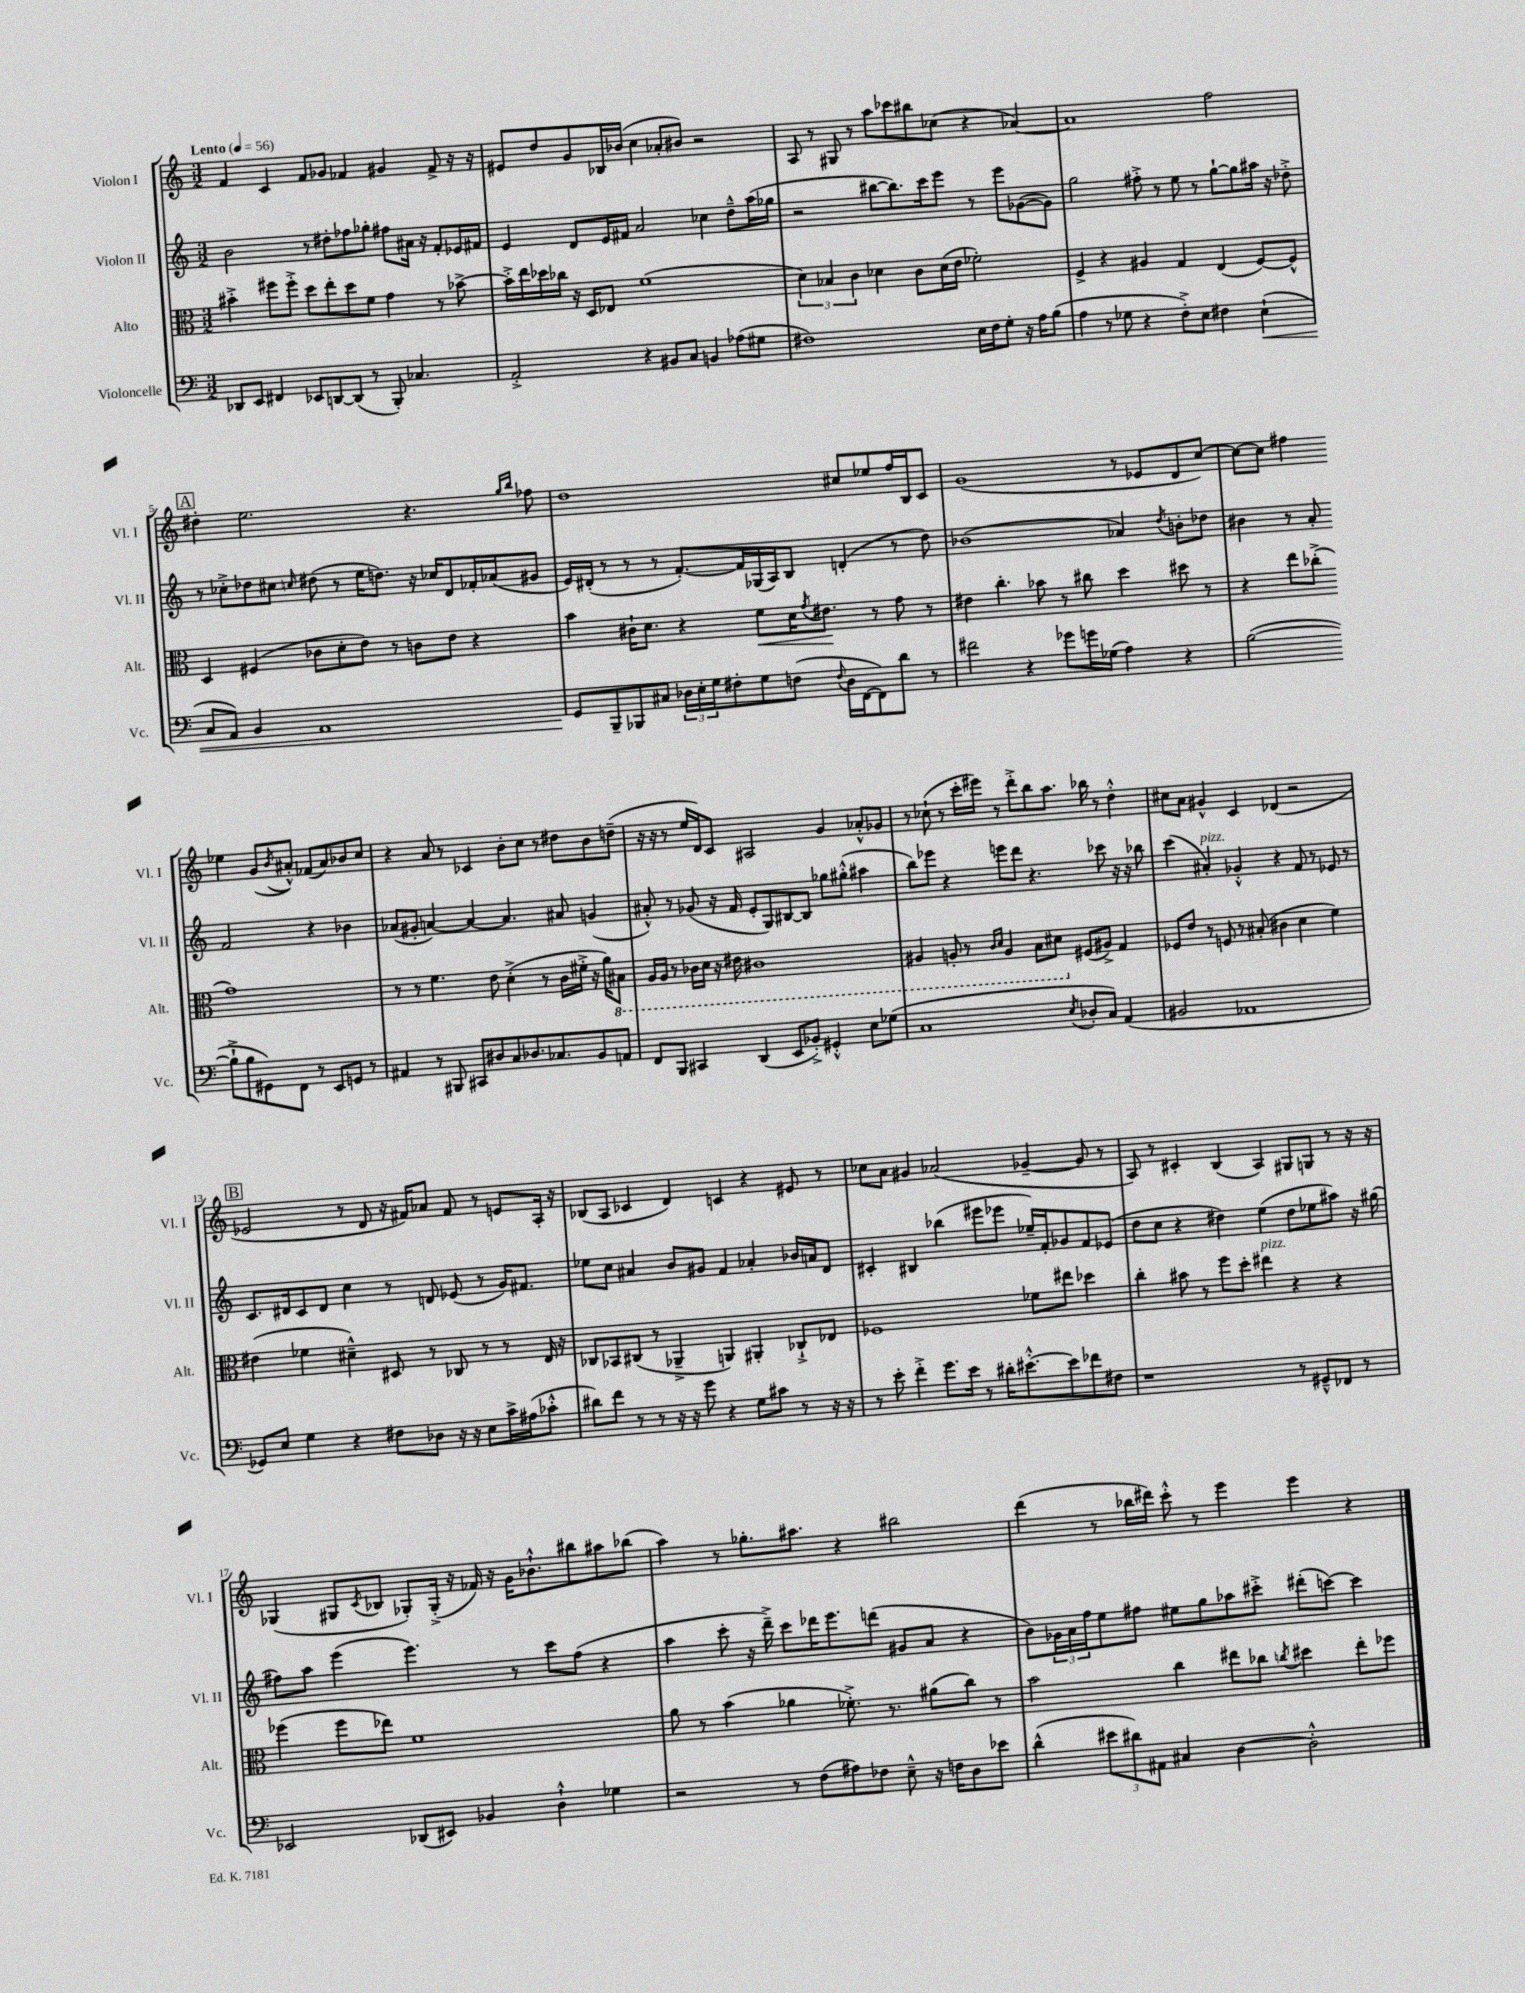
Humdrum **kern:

**kern	**dynam	**kern	**dynam	**kern	**kern
*part4	*part4	*part3	*part3	*part2	*part1
*staff4	*staff4	*staff3	*staff3	*staff2	*staff1
*I"Violoncelle	*	*I"Alto	*	*I"Violon II	*I"Violon I
*I'Vc.	*	*I'Alt.	*	*I'Vl. II	*I'Vl. I
*clefF4	*	*clefC3	*	*clefG2	*clefG2
*k[]	*	*k[]	*	*k[]	*k[]
*M3/2	*	*M3/2	*	*M3/2	*M3/2
*MM56	*	*MM56	*	*MM56	*MM56
=1	=1	=1	=1	=1	=1
!	!	!	!	!	!LO:TX:a:B:t=Lento
8DD-X/L	.	4b#X'^\	.	2b\	4f/
8EE/J	.	.	.	.	.
4FF#X/	.	8ff#X\L	.	.	4c/
.	.	8ff#'^\J	.	.	.
8EE-X/L	.	8dd\L	.	8r	8f/L
[8DDn/	.	8ee'\	.	8dd#X'\L	8g-X/J
(8DD/J]	.	8dd\	.	8ff-X\	4f-X/
8r	.	8f\J	.	8gg-X'\J	.
8BBB'/)	.	4g\	.	8ff#X\L	4g#X/
4.C-X/	.	.	.	16a#X\Jk	.
.	.	.	.	16r	.
.	.	8r	.	8f'/L	8f-^/
.	.	[8b-X^\	.	16e-X/L	16r
.	.	.	.	16f#X/JJ	16r
=2	=2	=2	=2	=2	=2
2AA'^/	.	16b-'^\LL]	.	4e/	8e#X/L
.	.	16ee\	.	.	.
.	.	16dd-X\	.	.	8dd/
.	.	16cc-X\JJ	.	.	.
.	.	16r	.	8d/L	8g/
.	.	16D/KL	.	.	.
.	.	8E-X/J	.	16e/L	16B-X/L
.	.	.	.	16f#X/JJ	(16b-X/JJ
4r	.	(1f	.	2a/	4cc\
8BB#X/L	.	.	.	.	8a-X'/L
8C/J	.	.	.	.	8b#X/J)
4BBn/	.	.	.	4cc-X\	2r
(8A-X\L	.	.	.	8dd~^^\L	.
8G#X\J	.	.	.	(16aa\L	.
.	.	.	.	16gg-X\JJ	.
=3	=3	=3	=3	=3	=3
1F#X)	.	6d\)	.	2r	8A/
.	.	.	.	.	8r
.	.	6B-X/	.	.	.
.	.	.	.	.	8G#X/
.	.	6c\	.	.	.
.	.	.	.	.	8r
.	.	4d-X\	.	[8bb#X\L	8aa\L
.	.	.	.	8.bb#\])	8ccc-X\
.	.	8c\L	.	.	8bb#X\
.	.	.	.	16ccc\k	.
.	.	(16d-\L	.	8eee\J	(8cc-X\J
.	.	16e\JJ	.	.	.
16E\LL	.	2f-X'\)	.	8r	4r
16F#\J	.	.	.	.	.
8G'\J	.	.	.	8eee\L	.
16r	.	.	.	([8g-X\	[4a-X/)
16A\KL	.	.	.	.	.
(8B\J	.	.	.	8g-\J])	.
=4	=4	=4	=4	=4	=4
4A\	.	4F^/	.	2gg\	1a-]
8r	.	4r	.	.	.
8G-X\	.	.	.	.	.
4r	.	4A#X/	.	8ff#X'^\	.
.	.	.	.	8r	.
8F'^\L)	.	4G/	.	8ee\	.
8E\J	.	.	.	8r	.
4F#X\	.	(4E/	.	[8gg`\L	2ff\
.	.	.	.	8gg\]	.
!	!LO:HP:b	!	!	!	!
(4E`\	<	[8F/L)	.	16aa#X\Jk	.
.	.	.	.	16r	.
.	.	8F^^/J]	.	8dd-X'^\	.
!!LO:LB:g=z
!!LO:REH:place=s1:t=A
=5	=5	=5	=5	=5	=5
8C/L	.	4D/	.	8r	4dd#X'\
8AA/J)	.	.	.	8cc-X'^\L	.
4BB/	.	(4F#X/	.	8dd-X\	2.ee\
.	.	.	.	8cc#X\J	.
.	.	.	.	16qqccn/	.
1AA	.	8c-X\L	.	(8dd#X\	.
.	.	8d'\	.	8r	.
.	.	8e\J)	.	16ee\KL	.
.	.	.	.	8.ddn\J)	.
.	.	8r	.	.	.
.	.	8cn\L	.	16r	4.r
.	.	.	.	16cc-X/KL	.
.	.	8e\J	.	8d/	.
.	.	4r	.	16f-X'/L	.
.	.	.	.	(16a-X/J	.
.	.	.	.	.	16qqgg/LL
.	.	.	.	.	16qqbb/JJ
.	.	.	.	8g#X/J	8ff-X\
=6	=6	=6	=6	=6	=6
8GG/L	.	4b\	.	16e/LL)	1dd
.	.	.	.	(16d#X'/JJ	.
8BBB~/	[	.	.	8r	.
8BBB-X/	.	16c#X`\KL	.	8r	.
.	.	8.d\J	.	.	.
8C#X/J	.	.	.	8r	.
24D-X\LL	.	4r	.	[8.f'/L)	.
24E'\	.	.	.	.	.
24G\J	.	.	.	.	.
8F#X'\	.	.	.	.	.
.	.	.	.	16f/L]	.
!	!	!	!LO:HP:b	!	!
8G\	.	8f\L	<	(16G-X/	.
.	.	.	.	16A/J)	.
(8Fn\J	.	16d\K	.	8B/J	.
.	.	8qg/	.	.	.
.	.	8.e#X\J	.	.	.
8qqF/	.	.	.	.	.
16D-\LL	.	.	.	(4dn'/	8cc#X/L
[16FF\J	.	.	.	.	.
8FF\])	.	8r	[	.	8ee-X/
8d\J	.	8g\	.	8r	16ff/L
.	.	.	.	.	16B/J
8r	.	8r	.	8dd\)	8c/J
=7	=7	=7	=7	=7	=7
2f#X\	.	4e#X\	.	(1b-X	(1g
.	.	4.cc'\	.	.	.
4r	.	.	.	.	.
.	.	8b-X\	.	.	.
8g-X\L	.	8r	.	.	.
16gn\L	.	8cc#X\	.	.	.
(16G-X\JJ	.	.	.	.	.
4A\)	.	4dd\	.	4a-X/)	8r
.	.	.	.	.	8e-X/L
.	.	.	.	8qdd/	.
4r	.	8dd#X\	.	8bn'\L	8d/
.	.	8r	.	8dd-X\J	[8cc/J)
=8	=8	=8	=8	=8	=8
([2B\	.	4r	.	4b#X\	8cc\L_
.	.	.	.	.	8cc\J]
.	.	8ee\L	.	8r	4ff#X\
.	.	(8cc-X'^\J	.	8a'/	.
8B`^\L]	.	1g)	.	2f/	4ee-X\
8B\	.	.	.	.	.
8GG#X\)	.	.	.	.	(8g/L
.	.	.	.	.	8qb/
8FF\J	.	.	.	.	8a#X'^^/J)
8r	.	.	.	4r	(8f-X/L
8EE/L	.	.	.	.	8a#/)
8GGn/J	.	.	.	4b-X\	8b-X/
8r	.	.	.	.	8cc/J
!!LO:LB:g=z
=9	=9	=9	=9	=9	=9
4AA#X/	.	8r	.	(8a-X/L	4r
.	.	8r	.	8g#X'/J	.
8r	.	4.f\	.	[4an/)	8a/
8BBB#X/	.	.	.	.	8r
8CC#X/L	.	.	.	4a/_	4c-X/
8D#X/	.	8e\	.	.	.
8C/	.	(4d'^\	.	4.a/]	8b'\L
8.D-X/	.	.	.	.	8cc\J
.	.	8r	.	.	8r
8.C-X/	.	.	.	.	.
.	.	16c\LL	.	8a#X/	8dd#X\L
.	.	16f#X'^\JJ	.	.	.
8BB/	.	16r	.	(4gn/	8b\
.	.	16a\KL)	.	.	.
*	*	*8ba	*	*	*
8AAn/J	.	8BB#X\J	.	.	(8ddn~\J
=10	=10	=10	=10	=10	=10
8FF/L	.	16AA/LL	.	8a#X'^^/)	16r
.	.	16AA/JJ	.	.	16r
8BBB/J	.	8r	.	8r	8r
4CC#X/	.	16C-X\LL	.	(8g-X/	16ee/LL
.	.	16D\JJ	.	.	16d/J)
.	.	16r	.	16r	8c/J
.	.	16E#X\	.	16f/	.
(4DD/	.	1C#X	.	8e'/L	2A#X/
.	.	.	.	8G/)	.
8EE/L	.	.	.	[8B#X/	.
8BB-X'^/J)	.	.	.	8B#/J]	.
4GG#X'^^/	.	.	.	8gg-X\L	4g/
.	.	.	.	(8gg#X'^^\J	.
8E\L	.	.	.	4aa#X\	8a-X'^^/L
(8G-X\J	.	.	.	.	8g-X/J
=11	=11	=11	=11	=11	=11
1C	.	4AA#X/	.	8bb\L)	8r
.	.	.	.	8eee-X\J	(8cc-X`\
.	.	8AAn'/	.	4r	8r
.	.	8r	.	.	16ccc'\LL
.	.	.	.	.	16eee#X\JJ)
.	.	16qqC/LL	.	.	.
.	.	16qqD/JJ	.	.	.
.	.	4AA/	.	8eeen\L	8r
.	.	.	.	8ddd\J	8ddd'^\L
.	.	8BB\L	.	4.r	8bb\
.	.	8D#X\J	.	.	8.aa\J
8qE/	.	.	.	.	.
*	*	*X8ba	*	*	*
8D-X'/L	.	(8F#X/L	.	.	.
.	.	.	.	.	16bb-X\
8C/J)	.	8A#X^/J)	.	8ccc-X\	8r
(4AA/	.	4G/	.	16r	4dd'^^\
.	.	.	.	16r	.
.	.	.	.	8bb-X\	.
=12	=12	=12	=12	=12	=12
2BB#X/	.	8F-X/L	.	(4ccc\	8cc#X\L
.	.	8e/J	.	.	8a\J
!	!	!	!	!LO:TX:a:i:t=pizz.	!
.	.	8r	.	4a#X'/)	4g#X^^/
.	.	8Fn/	.	.	.
1AA-X	.	8r	.	4g-X'^^/	4c/
.	.	(8B#X'/	.	.	.
.	.	4c#X\	.	4r	(4d-X/
.	.	4d\	.	8f/	2r
.	.	.	.	8r	.
.	.	4f\)	.	8e-X/	.
.	.	.	.	8r	.
!!LO:LB:g=z
!!LO:REH:place=s1:t=B
=13	=13	=13	=13	=13	=13
8GG-X/L)	.	(4e#X\	.	8.c/L	2e-X/
8E/J	.	.	.	.	.
.	.	.	.	16d#X/k	.
4G\	.	4f-X\	.	8c/	.
.	.	.	.	8d#/J	.
4r	.	4d#X~^^\)	.	4cc\	8r
.	.	.	.	.	8d/
8F#X\L	.	8D#X/	.	8r	16r
.	.	.	.	.	16f#X/KL)
8D-X\J	.	8r	.	8dn/	8a-X/J
16r	.	8C-X/	.	(8e-X/	8f#/
16r	.	.	.	.	.
8E\L	.	8r	.	8r	8r
16c^\L	.	8r	.	16g/KL)	8en/L
(16A#X\J	.	.	.	8.f#X/J	.
8c-X'^^\J	.	16E/	.	.	16A'/Jk
.	.	16r	.	.	16r
=14	=14	=14	=14	=14	=14
8d#X\L)	.	8C-X/L	.	8ee-X\L	(8B-X/L
8f\J	.	8BB-X/	.	8cc\J	8A/J
8r	.	(8C#X/J	.	4a#X/	4c-X/
8r	.	8r	.	.	.
16r	.	4AA-X~^/	.	8b/L	4d/)
16r	.	.	.	.	.
8g\	.	.	.	8g#X/J	.
4r	.	4AAn/)	.	4f/	4cn/
8G\L	.	4AA#X'/	.	4a-X'/	4r
8c#X\J	.	.	.	.	.
8r	.	8C-X`^/L	.	16b-X/LL	8e#X/
.	.	.	.	16an/J	.
16r	.	8E-X/J	.	8d/J	8r
16r	.	.	.	.	.
=15	=15	=15	=15	=15	=15
8r	.	1F-X	.	4c#X'/	8cc-X\L
8e'\	.	.	.	.	8a\J
4f'^\	.	.	.	4B#X/	4g#X/
8.g\L	.	.	.	(4bb-X\	(2a-X/
16e\Jk	.	.	.	.	.
8r	.	.	.	8eee#X\L	.
16d#X'\KL	.	.	.	8eee-X\J	.
[8.e#X'^^\	.	.	.	.	.
.	.	8f-X\L	.	16ee-X~/LL)	[4g-X~/
.	.	.	.	16f'/J	.
8e#\]	.	8ee#X\J	.	8g-X/	.
8f-X\	.	4dd-X\	.	8f/	8g-/]
8F#X\J	.	.	.	(8e-X/J	8r
=16	=16	=16	=16	=16	=16
1r	.	4cc'\	.	8dd\L	8A/)
.	.	.	.	8cc\J	8r
.	.	8b#X\	.	4r	4c#X'/
.	.	8r	.	.	.
.	.	8ff\L	.	4dd#X\)	(4B/
.	.	8dd'\J	.	.	.
!	!	!LO:TX:a:i:t=pizz.	!	!	!
.	.	4ee#X\	.	(4ee\	4A/)
8r	.	4r	.	8dd#\L	8G#X/L
8GG#X~^^/L	.	.	.	8ee-X\	8Gn/J
8FF-X/J	.	4r	.	8aa#X\J)	8r
8r	.	.	.	16r	16r
.	.	.	.	(16gg#X\	16r
!!LO:LB:g=z
=17	=17	=17	=17	=17	=17
2EE-X/	.	(4ff-X\	.	8ff#X\L)	(4G-X/
.	.	.	.	8aa\J	.
.	.	8ff-\L	.	(4eee\	8G#X/L
.	.	.	.	.	8qc/
.	.	8ee-X\J)	.	.	8B-X/J
(8DD-X/L	.	1f	.	4.eee\)	8G-X'/L)
8EE#X/J)	.	.	.	.	(16G-'^/Jk
.	.	.	.	.	16r
4BB-X/	.	.	.	.	16f-X/)
.	.	.	.	.	16r
.	.	.	.	8r	16g\KL
.	.	.	.	.	8.b-X`^^\
4D`^^\	.	.	.	8ccc\L	.
.	.	.	.	(8ff#\J	8bb#X\
4G-X\	.	.	.	4r	8aa#X\
.	.	.	.	.	(8bb-X\J
=18	=18	=18	=18	=18	=18
2r	.	8a\	.	4aa\	4aa\)
.	.	8r	.	.	.
.	.	(4b\	.	8ccc'\	8r
.	.	.	.	16r	8.gg-X'\L
.	.	.	.	16ddd~^\)	.
8r	.	4a-X\	.	8ccc\L	.
.	.	.	.	.	8.aa#X\J
(8F\L	.	.	.	16ddd-X\K	.
.	.	.	.	8.eee\	.
8A#X\)	.	8.f-X'^\)	.	.	4r
8F-X\J	.	.	.	(8dddn\J	.
.	.	8.r	.	.	.
8E~^^\	.	.	.	8g#X/L	2bb#X\
16r	.	(8a#X\L	.	8a/J	.
16Fn\KL	.	.	.	.	.
8D\	.	8cc\J)	.	4r	.
8e-X\J	.	8r	.	.	.
=19	=19	=19	=19	=19	=19
(4d^^\	.	2b\	.	8b\L)	(4ddd\
.	.	.	.	24g-X\L	.
.	.	.	.	24a\	.
.	.	.	.	24ff\J	.
12e#X\L	.	.	.	8ee\	8r
12d#X\)	.	.	.	.	.
.	.	.	.	8ff#X\J	16bb-X\LL
12AA#X\J	.	.	.	.	.
.	.	.	.	.	16ddd#X\JJ)
4C#X/	.	4cc\	.	8ee#X\L	8ccc'^^\
.	.	.	.	8gg\	8r
[4D\	.	8ee#X\L	.	8aa-X\	4eee\
.	.	8cc-X\J	.	8ccc#X'^\J	.
.	.	8qccn/	.	.	.
2D'^^\]	.	4dd#X\	.	(8ddd#X'\L	4eee\
.	.	.	.	[8cccn\J)	.
.	.	8ee#'\L	.	4ccc\]	4r
.	.	8ff-X\J	.	.	.
==	==	==	==	==	==
*-	*-	*-	*-	*-	*-
